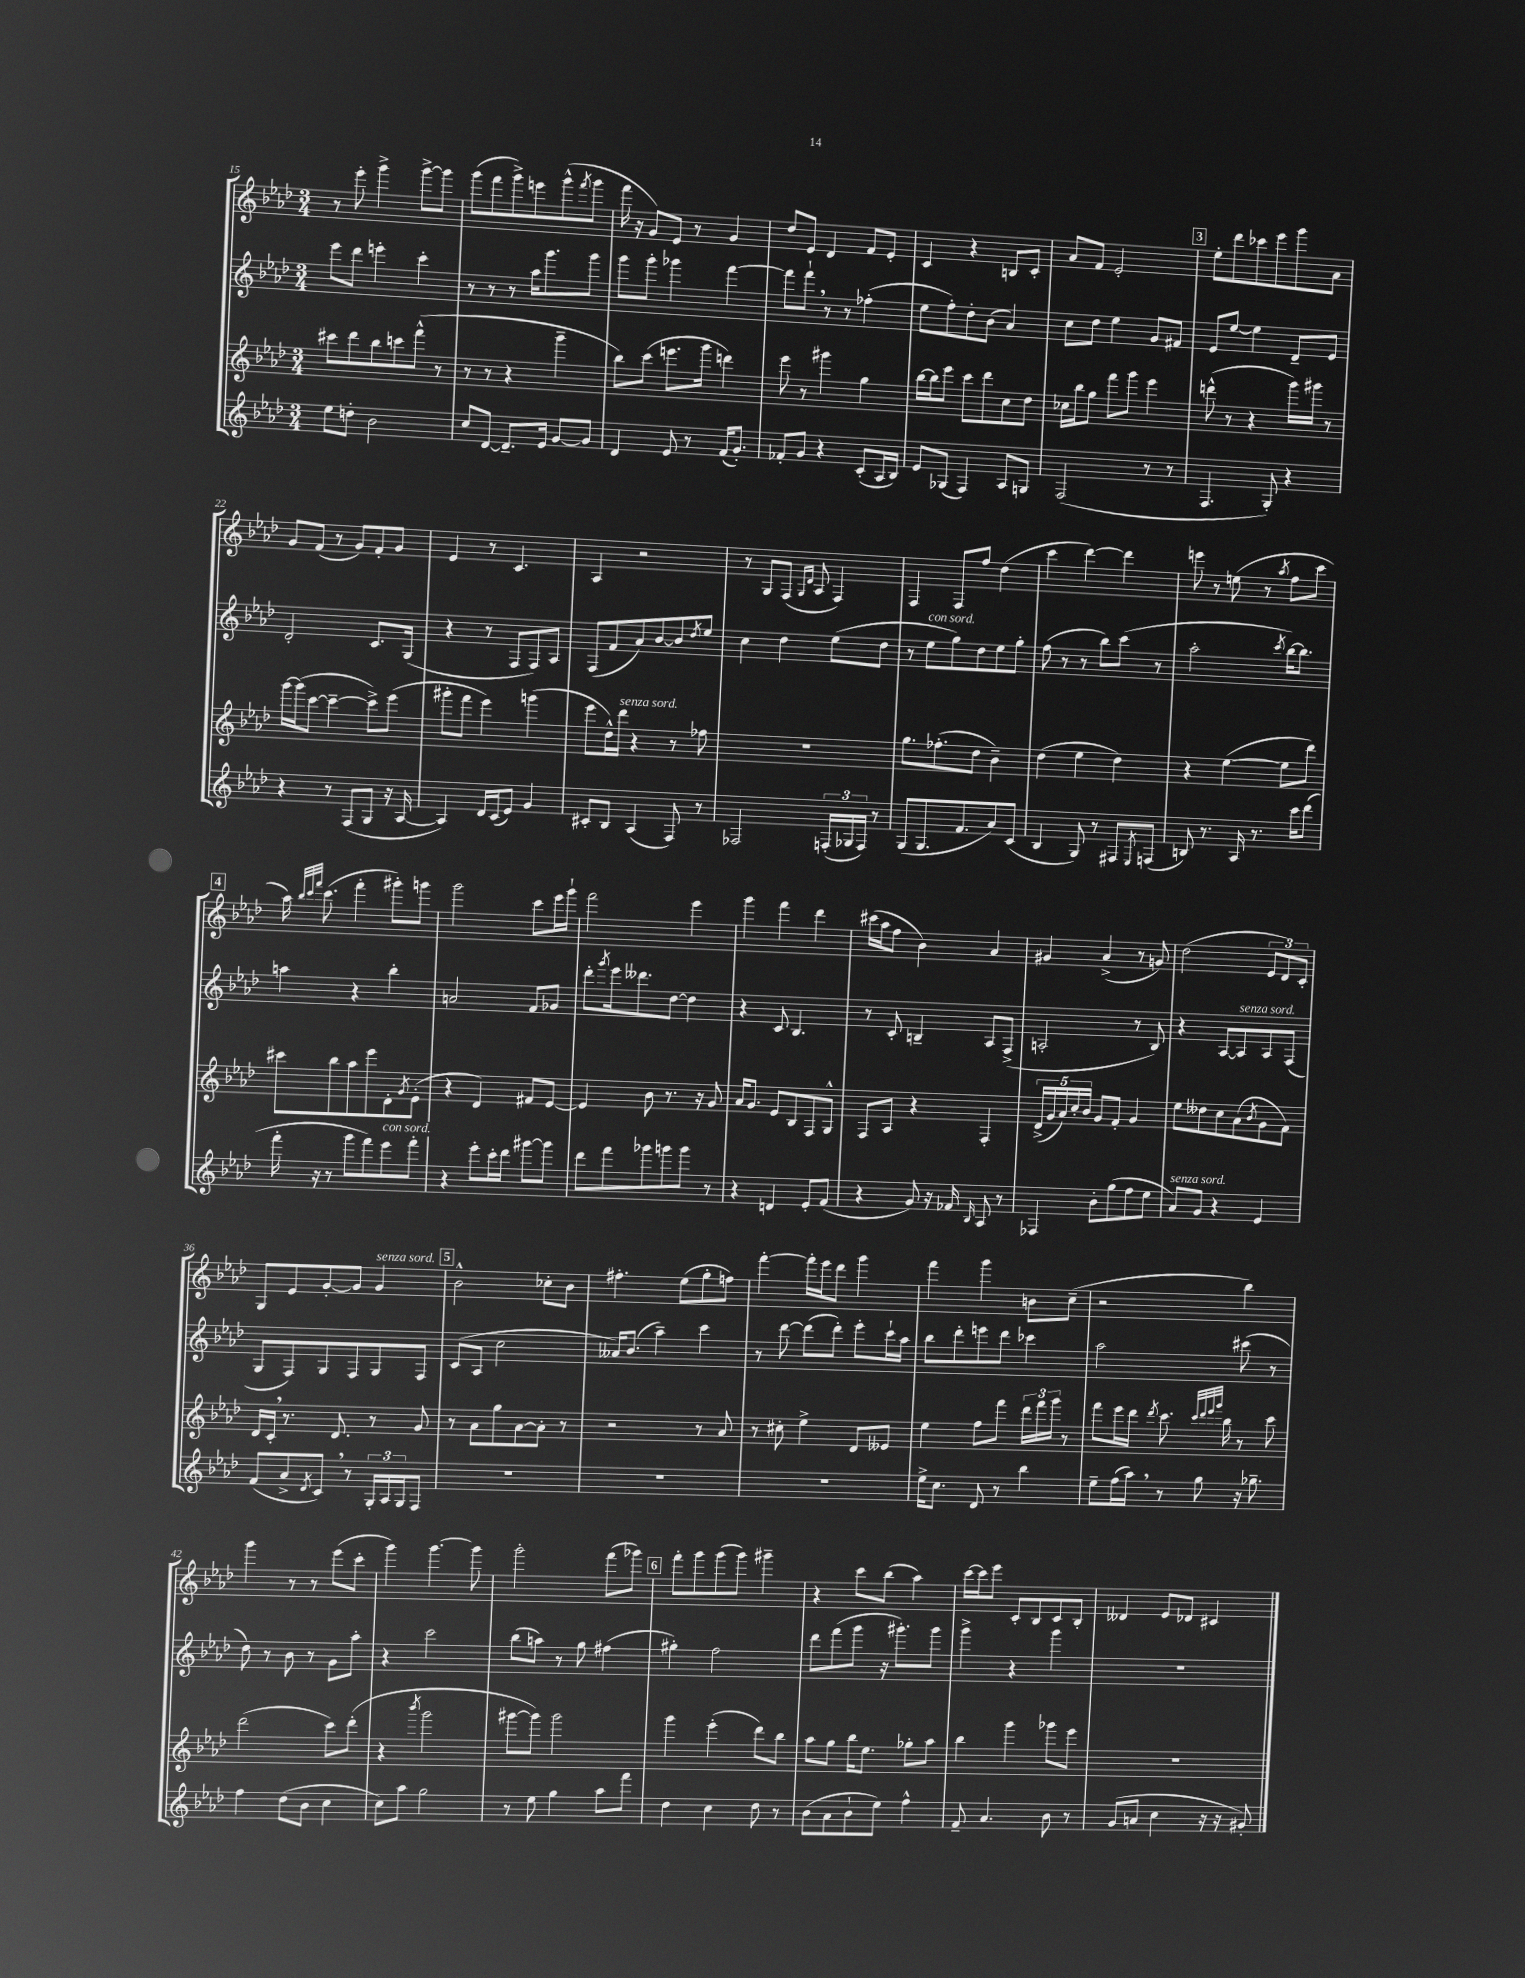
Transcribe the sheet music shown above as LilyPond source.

<<
\new StaffGroup <<
\new Staff = "s0" {
    \clef treble \key aes \major \numericTimeSignature \time 3/4
    r8 ees'''8-. g'''4-> g'''8~-> g'''8 |
    g'''8( f'''8 g'''8->) e'''8 g'''8-^( \acciaccatura { f'''8 } g'''8 |
    f'''16 r16 g'8) ees'8 r8 g'4 |
    des''8 ees'8 des'4 f'8 ees'8-. |
    c'4 r4 b8 c'8-. |
    aes'8 f'8 ees'2-. |
    \mark \markup { \box "3" } ees''8-. des'''8 ces'''8 ees'''8 g'''8 aes'8 |
    g'8 f'8( r8 g'8) f'8-. g'8 |
    ees'4 r8 c'4. |
    aes4 r2 |
    r8 g8 f8( \grace { g16 des'16 } aes8 f4) |
    f4 f8 f''8 des''4( |
    c'''4 des'''4~) des'''4 |
    e'''8 r8 e''8( r8 \acciaccatura { aes''8 } f''8 c'''8 |
    \mark \markup { \box "4" } aes''16) \grace { bes''32 c'''32 f'''32 } c'''8.( f'''4-. gis'''8-.) g'''8 |
    g'''2 c'''8 ees'''16 g'''16-! |
    f'''2 ees'''4 |
    g'''4 f'''4 des'''4 |
    cis'''16( aes''16 f''8 bes'4) aes'4 |
    gis'4 aes'4->( r8 g'8) |
    des''2( \tuplet 3/2 { ees'8 des'8) c'8-. } |
    g8 ees'8 g'8~-. g'8 g'4^\markup { \italic "senza sord." } |
    \mark \markup { \box "5" } bes'2-^ ces''8-. bes'8 |
    fis''4.-. ees''8( g''8-. f''8) |
    f'''4~-. f'''16-. ees'''16 des'''8 g'''4 |
    f'''4 g'''4 b'8 c''8--( |
    r2 bes''4) |
    g'''4 r8 r8 ees'''8( c'''8-. |
    g'''4) g'''4.~ g'''8 |
    g'''2-. f'''8( ges'''8) |
    \mark \markup { \box "6" } f'''8-. g'''8 g'''8( g'''8) gis'''4-- |
    r4 c'''8 bes''8( aes''4) |
    c'''16~ c'''16 ees'''8 c'8-. bes8 c'8 bes8-. |
    deses'4 ees'8 des'8 cis'4 \bar "|." |
}
\new Staff = "s1" {
    \clef treble \key aes \major \numericTimeSignature \time 3/4
    ees'''8 des'''8 e'''4-. c'''4-. |
    r8 r8 r8 aes''16 g'''8. g'''8 |
    g'''8 g'''8-. ges'''4 f'''4~ |
    f'''8 f'''8-! \breathe r8 r8 fes''4-.( |
    ees''8 f''8-.) des''8-. bes'8( aes'4) |
    c''8 des''8 ees''4 g'8 fis'8 |
    \mark \markup { \box "3" } ees'8 ees''8~ ees''4 des'8-- ees'8 |
    des'2-. c'8. g16( |
    r4 r8 f8 f8) aes8 |
    f8( f'8 aes'8) bes'8~ bes'8 \acciaccatura { des''8 } ees''8 |
    c''4 des''4 ees''8( des''8 |
    r8 ees''8^\markup { \italic "con sord." } g''8) des''8 ees''8 g''8-. |
    f''8( r8 r8 bes''8) c'''8( r8 |
    aes''2-. \acciaccatura { c'''8 } bes''16~) bes''8. |
    \mark \markup { \box "4" } a''4 r4 bes''4-. |
    a'2 f'8 ges'8 |
    des'''8-. \acciaccatura { g'''8 } ees'''16 deses'''8. des''8~ des''4 |
    r4 c'8 bes4. |
    r8 c'8-. b4-- aes8 f8->( |
    a2-. r8 bes8) |
    r4 aes8~ aes8^\markup { \italic "senza sord." } aes8 f8( |
    g8 f8) g8 f8 g8 f8 |
    \mark \markup { \box "5" } c'8( aes8 c''2 |
    aeses'16) bes'8.( aes''4--) c'''4 |
    r8 des'''8~ des'''8( des'''8-.) ees'''8-. c'''16-! aes''16 |
    bes''8 des'''8-. e'''8 des'''8 ces'''4 |
    aes''2 cis'''8( r8 |
    des''8) r8 bes'8 r8 g'8 aes''8-. |
    r4 c'''2 |
    bes''8( a''8) r8 g''8 fis''4( |
    \mark \markup { \box "6" } gis''4-.) f''2 |
    des'''8 f'''8( g'''8 r16 gis'''8.-.) gis'''8 |
    g'''4-> r4 g'''4 |
    R2. \bar "|." |
}
\new Staff = "s2" {
    \clef treble \key aes \major \numericTimeSignature \time 3/4
    cis'''8 des'''8 bes''8 c'''8 f'''8-^( r8 |
    r8 r8 r4 g'''4-- |
    bes''8) c'''8( e'''8. g'''16 d'''4) |
    ees'''8 r8 gis'''4 g''4 |
    bes''16~ bes''16 ees'''8 c'''8 des'''8 c''8 des''8 |
    ces''16 bes''16 g''8 f'''8 g'''8 ees'''4 |
    \mark \markup { \box "3" } d'''8-^( r8 r4 g'''16) gis'''16 r8 |
    g'''16~ g'''16( c'''8~ c'''4~-- c'''8->) ees'''8( |
    gis'''8-. f'''8 ees'''4) g'''4( |
    ees'''8 des''16-^) des'''16^\markup { \italic "senza sord." } r4 r8 fes''8 |
    R2. |
    g''8. fes''8.-.( des''8 bes'4--) |
    des''4( ees''4 des''4) |
    r4 ees''4~( ees''8 des'''8) |
    \mark \markup { \box "4" } cis'''8 bes''8 aes''8 ees'''8 des'8-. \acciaccatura { g'8 } ees'8-.( |
    r4 des'4) fis'8 ees'8~ |
    ees'4 bes'8 r8. r16 g'8 |
    aes'16 g'8. ees'8 bes8 f8 g8-^ |
    f8 aes8 r4 f4-. |
    \tuplet 5/4 { des'16->( g'16 aes'16) c''16-. bes'16 } g'8 f'8-. g'4 |
    ees''8 deses''8 c''8 aes'8( \acciaccatura { bes'8 } g'8 f'8) |
    des'16 c'16-. \breathe r8. des'8. r8 g'8 |
    \mark \markup { \box "5" } r8 aes'8 g''8 aes'8~ aes'8-. r8 |
    r2 r8 aes'8 |
    r8 cis''8-. ees''4-> des'8 eeses'8 |
    ees''4 f''8 f'''8 \tuplet 3/2 { des'''16 f'''16 g'''16 } r8 |
    f'''8 ees'''16 des'''16 \acciaccatura { des'''8 } c'''8. \grace { c'''32 des'''32 ees'''32 g'''32 } bes''16 r8 c'''8 |
    des'''2( c'''8) des'''8-.( |
    r4 \acciaccatura { bes'''8 } g'''2 |
    gis'''8~ gis'''8) gis'''2 |
    \mark \markup { \box "6" } g'''4 ees'''4-.( des'''8) bes''8 |
    aes''8 g''8 bes''16 ees''8. ges''8-. aes''8 |
    bes''4 g'''4 ges'''8 ees'''8 |
    R2. \bar "|." |
}
\new Staff = "s3" {
    \clef treble \key aes \major \numericTimeSignature \time 3/4
    ees''8 d''8-. bes'2 |
    c''8 des'8~ des'8.-- ees'16 g'8~ g'8 |
    des'4 ees'8 r8 f'16( g'8.-.) |
    fes'8-. g'8 r4 c'8-.( aes16 bes16) |
    ees'8 ges8( f4) aes8 g8 |
    f2( r8 r8 |
    \mark \markup { \box "3" } f4. g8-.) r4 |
    r4 r8 f8( g8 r16 aes16~ |
    aes4) des'16 c'16( ees'8) g'4 |
    cis'8-. bes8 aes4( f8) r8 |
    fes2 \tuplet 3/2 { f16-.( ges16 f16) } r8 |
    g8( g8. f'8. aes'8) c'8( |
    bes4 g8) r8 fis8 \acciaccatura { ees8 } f8( |
    b8) r8. aes16 r8. c'''16 des'''8( |
    \mark \markup { \box "4" } f'''16-. r16 r8 g'''8 f'''8) ees'''8^\markup { \italic "con sord." } f'''8-. |
    r4 ees'''8-. c'''16-. des'''16 gis'''8~ gis'''8 |
    des'''8 f'''8 ges'''8 g'''8 g'''8 r8 |
    r4 d'4 ees'8-. f'8( |
    r4 g'8) r16 fes'16 \grace { bes16 } aes8 r8 |
    fes4 bes'8-. g''8( f''8 ees''8 |
    aes'8^\markup { \italic "senza sord." }) g'8 r4 ees'4 |
    f'8( aes'8-> \acciaccatura { des'8 } c'8) \breathe r8 \tuplet 3/2 { g16-. aes16 g16 } f8 |
    \mark \markup { \box "5" } R2. |
    R2. |
    R2. |
    ees''16-> c''8. des'8 r8 bes''4 |
    ees''8-- f''16( aes''16) \breathe r8 g''8 r16 ges''8.-- |
    f''4 des''8( bes'8 c''4 |
    c''8) aes''8 g''2 |
    r8 ees''8 g''4 aes''8 f'''8 |
    \mark \markup { \box "6" } des''4 c''4 des''8 r8 |
    bes'8( aes'8 bes'8-! ees''8) f''4-^ |
    f'8-- aes'4. bes'8 r8 |
    g'8( a'8 c''4 r16 r16 gis'8-.) \bar "|." |
}
>>
>>
\layout { \context { \Score currentBarNumber = #15 } }
